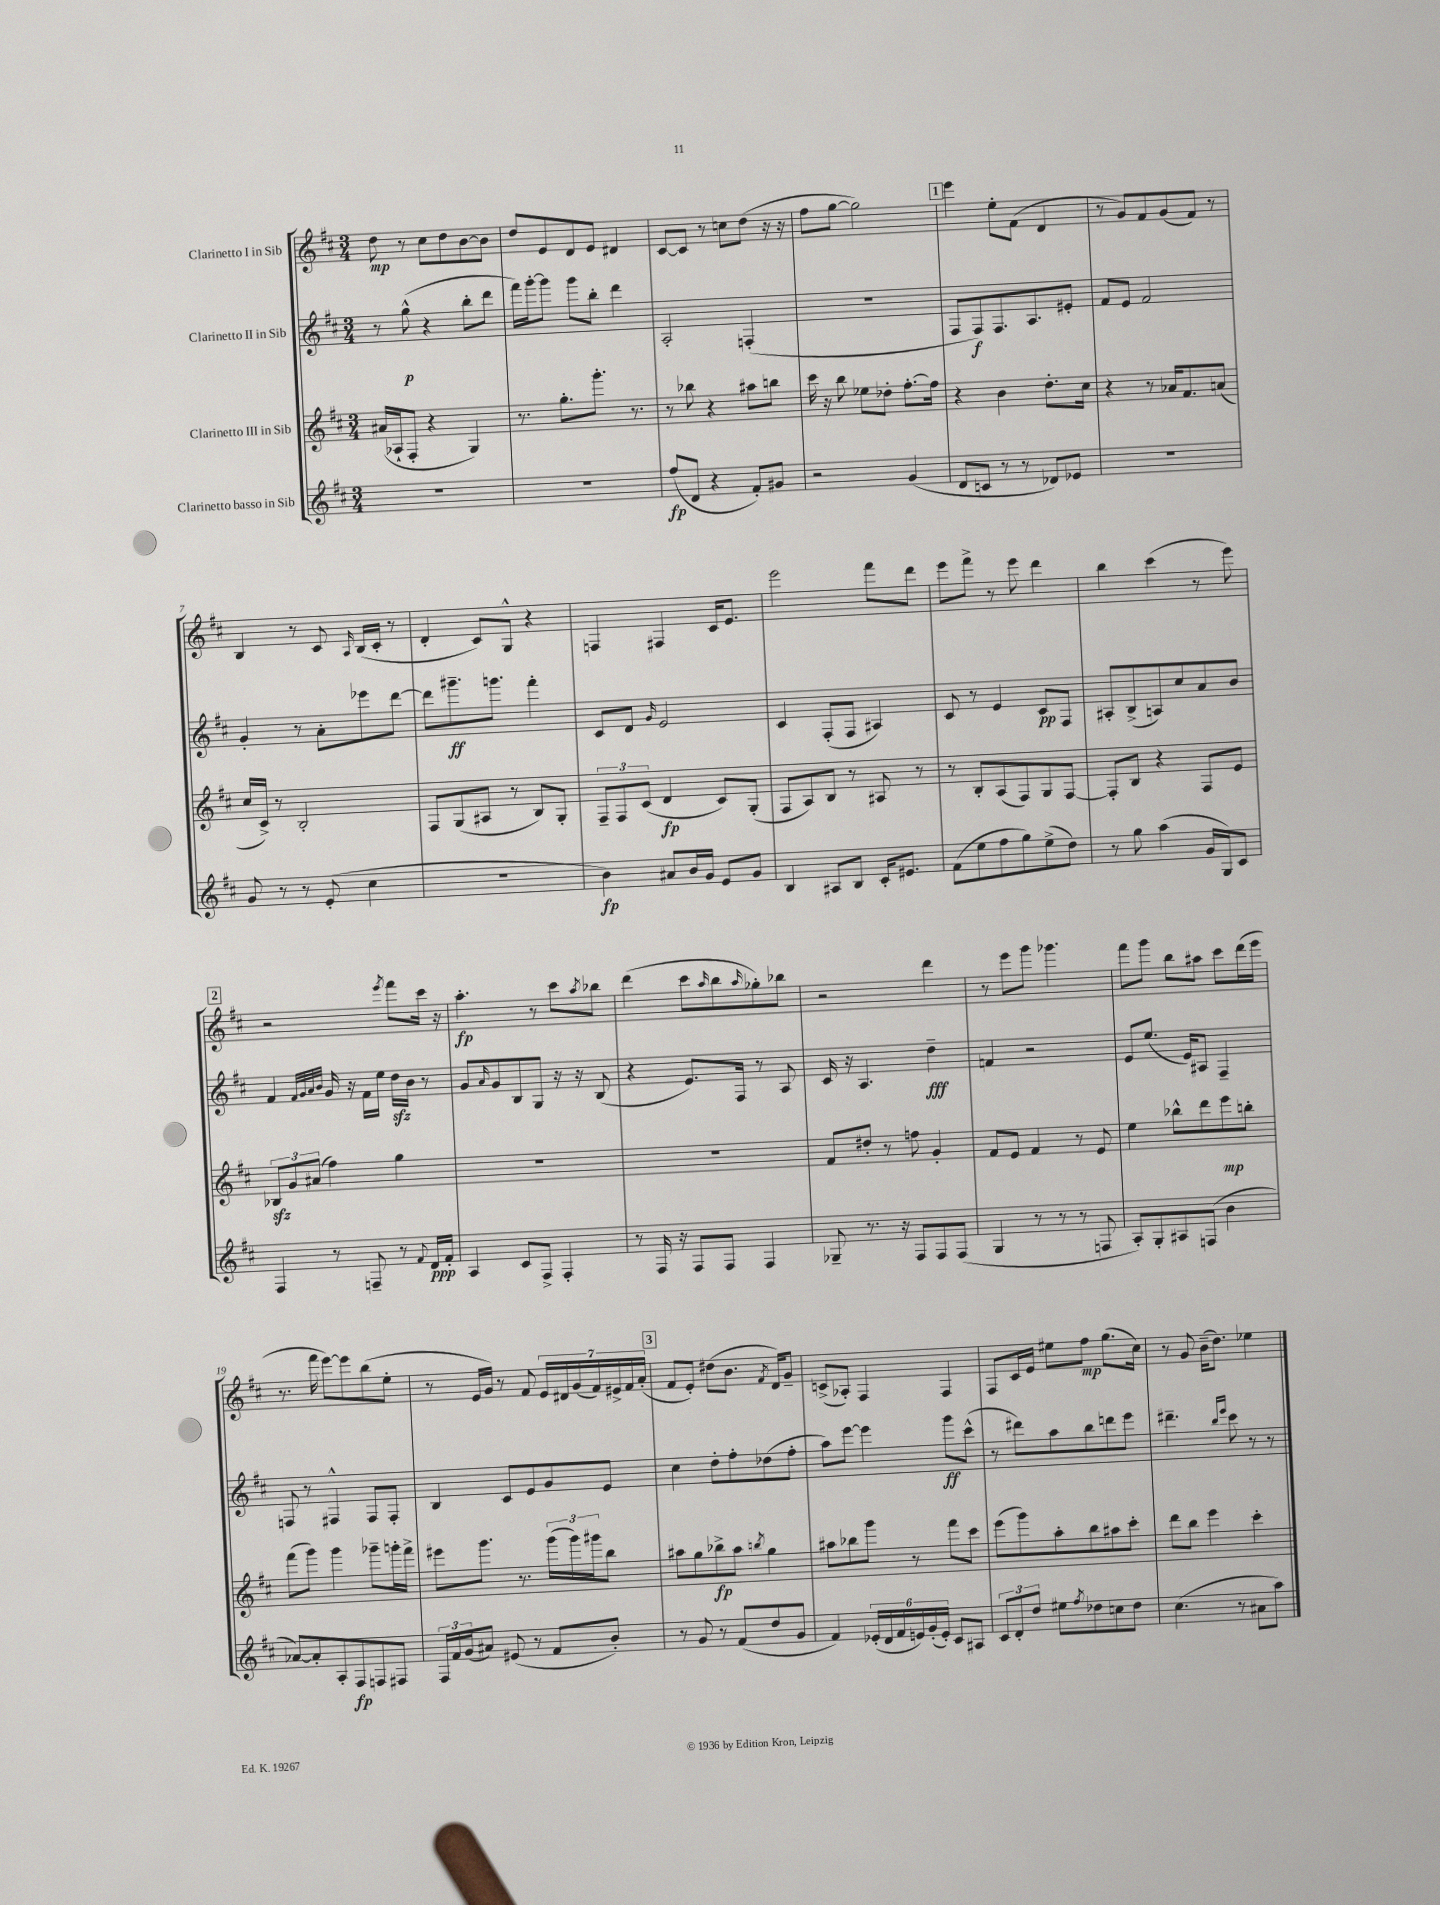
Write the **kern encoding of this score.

**kern	**dynam	**kern	**dynam	**kern	**dynam	**kern	**dynam
*part4	*part4	*part3	*part3	*part2	*part2	*part1	*part1
*staff4	*staff4	*staff3	*staff3	*staff2	*staff2	*staff1	*staff1
*I"Clarinetto basso in Sib	*	*I"Clarinetto III in Sib	*	*I"Clarinetto II in Sib	*	*I"Clarinetto I in Sib	*
*clefG2	*	*clefG2	*	*clefG2	*	*clefG2	*
*k[f#c#]	*	*k[f#c#]	*	*k[f#c#]	*	*k[f#c#]	*
*M3/4	*	*M3/4	*	*M3/4	*	*M3/4	*
=1	=1	=1	=1	=1	=1	=1	=1
2.r	.	(16a#X/LL	.	8r	.	8dd\	mp
.	.	16A-X`/J	.	.	.	.	.
.	.	8F#'/J	.	(8gg^^\	p	8r	.
.	.	4r	.	4r	.	8cc#\L	.
.	.	.	.	.	.	8dd\	.
.	.	4G/)	.	8bb'\L	.	[8b\	.
.	.	.	.	8ddd\J	.	8b\J]	.
=2	=2	=2	=2	=2	=2	=2	=2
2.r	.	8.r	.	16fff#\LL)	.	8dd/L	.
.	.	.	.	[16ggg'\J	.	.	.
.	.	.	.	8ggg\J]	.	8e/	.
.	.	8.gg'\L	.	.	.	.	.
.	.	.	.	8ggg\L	.	8d/	.
.	.	8.ggg'\J	.	8bb'\J	.	8e/J	.
.	.	.	.	4ddd\	.	4d#X/	.
.	.	8.r	.	.	.	.	.
=3	=3	=3	=3	=3	=3	=3	=3
(8ff#/L	fp	8r	.	2A'/	.	[8c#/L	.
8d/J	.	8bb-X\	.	.	.	8c#/J]	.
4r	.	4r	.	.	.	8r	.
.	.	.	.	.	.	8ccn\L	.
8f#'/L)	.	8aa#X\L	.	(4Fn'/	.	(8dd\J	.
8g#X/J	.	8bbn\J	.	.	.	16r	.
.	.	.	.	.	.	16r	.
=4	=4	=4	=4	=4	=4	=4	=4
2r	.	16ccc#\	.	2.r	.	8ff#\L	.
.	.	16r	.	.	.	.	.
.	.	8bb\	.	.	.	[8gg\J	.
.	.	8ee-X\L	.	.	.	2gg\])	.
.	.	8dd-X'\J	.	.	.	.	.
(4g/	.	[8.ff#'\L	.	.	.	.	.
.	.	16ff#\Jk]	.	.	.	.	.
!!LO:REH:place=s1:t=1
=5	=5	=5	=5	=5	=5	=5	=5
8d/L	.	4r	.	8F#/L	.	4eee\	.
8cn/J	.	.	.	8F#/)	f	.	.
8r	.	4b\	.	8.F#/	.	8ee'\L	.
8r	.	.	.	.	.	(8f#\J	.
.	.	.	.	8.A/	.	.	.
8d-X/L)	.	8.dd'\L	.	.	.	4d/	.
8e-X/J	.	.	.	8e#X'/J	.	.	.
.	.	16cc#\Jk	.	.	.	.	.
=6	=6	=6	=6	=6	=6	=6	=6
2.r	.	4r	.	8f#/L	.	8r	.
.	.	.	.	8e/J	.	8g/L)	.
.	.	8r	.	2f#/	.	8f#/	.
.	.	16a-X/KL	.	.	.	(8g/	.
.	.	8.f#/	.	.	.	.	.
.	.	.	.	.	.	8f#/J)	.
.	.	(8an/J	.	.	.	8r	.
!!LO:LB:g=z
=7	=7	=7	=7	=7	=7	=7	=7
8g/	.	16cc#/LL	.	4g'/	.	4B/	.
.	.	16c#^/JJ)	.	.	.	.	.
8r	.	8r	.	.	.	.	.
8r	.	2B'/	.	8r	.	8r	.
(8e'/	.	.	.	8a'\L	.	8c#/	.
.	.	.	.	.	.	16qqA/	.
4cc#\	.	.	.	8eee-X\	.	(16B/LL	.
.	.	.	.	.	.	16c#'/JJ	.
.	.	.	.	[8ddd\J	.	8r	.
=8	=8	=8	=8	=8	=8	=8	=8
2.r	.	8F#/L	.	8ddd\L]	.	4d'/	.
.	.	(8G/	.	8.ggg#X~\	ff	.	.
.	.	8A#X/J	.	.	.	8c#/L)	.
.	.	.	.	8.gggn\J	.	.	.
.	.	8r	.	.	.	8G^^/J	.
.	.	8B/L)	.	4fff#'\	.	4r	.
.	.	8G'/J	.	.	.	.	.
=9	=9	=9	=9	=9	=9	=9	=9
4b\)	fp	12F#~/L	.	8c#/L	.	4Fn/	.
.	.	12F#/	.	.	.	.	.
.	.	.	.	8d/J	.	.	.
.	.	(12c#/J	.	.	.	.	.
.	.	.	.	16qqg/	.	.	.
8a#X/L	.	4d/	fp	2e/	.	4F#X/	.
16b/L	.	.	.	.	.	.	.
16g/JJ	.	.	.	.	.	.	.
8e/L	.	8c#/L)	.	.	.	16c#/KL	.
.	.	.	.	.	.	8.e/J	.
8g/J	.	(8G'/J	.	.	.	.	.
=10	=10	=10	=10	=10	=10	=10	=10
4B/	.	8F#/L	.	4c#/	.	2eee\	.
.	.	8A/)	.	.	.	.	.
8A#X/L	.	8B/J	.	(8F#'/L	.	.	.
8B/J	.	8r	.	8F#/J	.	.	.
16c#'/KL	.	8A#X/	.	4A#X/)	.	8fff#\L	.
8.e#X/J	.	.	.	.	.	.	.
.	.	8r	.	.	.	8ddd\J	.
=11	=11	=11	=11	=11	=11	=11	=11
(8f#\L	.	8r	.	8c#/	.	8eee\L	.
8ee\	.	8B'/L	.	8r	.	8fff#^\J	.
8ff#\	.	(8A/	.	4e/	.	8r	.
8gg\)	.	8F#/)	.	.	.	8eee\	.
(8ee^\	.	8G/	.	8c#/L	pp	4ddd\	.
8dd\J)	.	[8F#/J	.	8F#/J	.	.	.
=12	=12	=12	=12	=12	=12	=12	=12
8r	.	8F#'/L]	.	8A#X'/L	.	4bb\	.
8gg\	.	8B/J	.	(8B^/	.	.	.
(4aa\	.	4r	.	8An/)	.	(4ccc#\	.
.	.	.	.	8cc#/	.	.	.
16g/LL	.	8F#/L	.	8a/	.	8r	.
16G/J)	.	.	.	.	.	.	.
8c#/J	.	8e/J	.	8b/J	.	8eee\)	.
!!LO:LB:g=z
!!LO:REH:place=s1:t=2
=13	=13	=13	=13	=13	=13	=13	=13
4F#/	.	12B-Xzz/L	.	4f#/	.	2r	.
.	.	12g/	.	.	.	.	.
.	.	(12a#X/J	.	.	.	.	.
.	.	.	.	32qqf#/LLL	.	.	.
.	.	.	.	32qqg/	.	.	.
.	.	.	.	32qqa/	.	.	.
.	.	.	.	32qqb/JJJ	.	.	.
8r	.	4ff#\)	.	16g/	.	.	.
.	.	.	.	16r	.	.	.
8Fn~/	.	.	.	16f#\LL	.	.	.
.	.	.	.	16ee\JJ	.	.	.
.	.	.	.	.	.	8qeee/	.
8r	.	4gg\	.	16ddzz\LL	.	8fff#\L	.
.	.	.	.	16b\JJ	.	.	.
8qqf#/	.	.	.	.	.	.	.
16d/LL	ppp	.	.	8r	.	16ccc#\Jk	.
16f#'/JJ	.	.	.	.	.	16r	.
=14	=14	=14	=14	=14	=14	=14	=14
4A/	.	2.r	.	8g/L	.	4.aa'\	fp
.	.	.	.	16qqa/	.	.	.
.	.	.	.	8g/	.	.	.
8c#/L	.	.	.	8B/	.	.	.
8F#^/J	.	.	.	8G/J	.	8r	.
4F#'/	.	.	.	16r	.	8ccc#\L	.
.	.	.	.	16r	.	.	.
.	.	.	.	.	.	8qaa/	.
.	.	.	.	(8B/	.	8bb-X\J	.
=15	=15	=15	=15	=15	=15	=15	=15
8r	.	2.r	.	4r	.	(4ddd\	.
16F#/	.	.	.	.	.	.	.
16r	.	.	.	.	.	.	.
8F#/L	.	.	.	8.e/L)	.	8ccc#\L	.
.	.	.	.	.	.	16qqaa/	.
8F#/J	.	.	.	.	.	8bb\	.
.	.	.	.	16F#/Jk	.	.	.
.	.	.	.	.	.	16qqaa/	.
4F#/	.	.	.	8r	.	8gg-X'\)	.
.	.	.	.	8A/	.	8bb-X\J	.
=16	=16	=16	=16	=16	=16	=16	=16
8G-X~/	.	8f#/L	.	16c#/	.	2r	.
.	.	.	.	16r	.	.	.
8.r	.	8dd#X'/J	.	4.A/	.	.	.
.	.	8r	.	.	.	.	.
16r	.	.	.	.	.	.	.
8F#/L	.	8ffn\	.	.	.	.	.
8F#/	.	4g'/	.	4dd~\	fff	4ddd\	.
(8F#/J	.	.	.	.	.	.	.
=17	=17	=17	=17	=17	=17	=17	=17
4G/	.	8f#/L	.	4fn/	.	8r	.
.	.	8e/J	.	.	.	8eee\L	.
8r	.	4f#/	.	2r	.	8ggg\J	.
8r	.	.	.	.	.	4.ggg-X\	.
8r	.	8r	.	.	.	.	.
8Fn/	.	8e/	.	.	.	.	.
=18	=18	=18	=18	=18	=18	=18	=18
8A'/L)	.	4ee\	.	8e/L	.	8fff#\L	.
8G'/	.	.	.	(8.ee/J	.	8ggg\J	.
8A#X/	.	8bb-X^^\L	.	.	.	8bb\L	.
.	.	.	.	16e/KL)	.	.	.
(8Fn/J	.	8ddd\	.	8A#X/J	.	8aa#X\J	.
4b\	.	8eee\	mp	4F#~/	.	8ccc#\L	.
.	.	8bbn'\J	.	.	.	(16ddd\L	.
.	.	.	.	.	.	16eee\JJ	.
!!LO:LB:g=z
=19	=19	=19	=19	=19	=19	=19	=19
[8a-X/L)	.	(8fff#\L	.	8Fn/	.	8.r	.
8a-'/]	.	8ggg\J)	.	8r	.	.	.
.	.	.	.	.	.	16fff#\	.
8A'/	.	4ggg\	.	4F#X^^/	.	[8eee\L)	.
8F#/	fp	.	.	.	.	8eee\]	.
8Fn/	.	8ggg-X~\L	.	8F#/L	.	(8bb\	.
8F#X/J	.	16gggn'\L	.	8F#'/J	.	8ee'\J	.
.	.	16fff#^\JJ	.	.	.	.	.
=20	=20	=20	=20	=20	=20	=20	=20
24F#/LL	.	8eee#X\L	.	4B/	.	8r	.
24f#/	.	.	.	.	.	.	.
(24g/J	.	.	.	.	.	.	.
8a#X/J)	.	8.ggg\J	.	.	.	16e/LL	.
.	.	.	.	.	.	16g/JJ)	.
(8e#X/	.	.	.	8c#/L	.	8r	.
.	.	8.r	.	.	.	.	.
8r	.	.	.	8e/	.	8f#/	.
8f#/L	.	(24ggg\LL	.	8g/	.	28e/LL	.
.	.	.	.	.	.	28d#X/	.
.	.	24ggg\)	.	.	.	.	.
.	.	.	.	.	.	(28g/	.
.	.	24ggg#X\J	.	.	.	.	.
.	.	.	.	.	.	28f#/)	.
8b'/J)	.	8bb\J	.	8e/J	.	.	.
.	.	.	.	.	.	28e#X^/	.
.	.	.	.	.	.	28f#/	.
.	.	.	.	.	.	(28a'/JJ	.
!!LO:REH:place=s1:t=3
=21	=21	=21	=21	=21	=21	=21	=21
8r	.	8aa#X\L	.	4cc#\	.	8f#/L	.
8g/	.	8gg\	.	.	.	8e'/J)	.
8r	.	8bb-X^\	fp	8dd'\L	.	(8dd#X\L	.
(8f#/L	.	8aa#\J	.	8ff#'\	.	8.b\J	.
.	.	8qbbn/	.	.	.	.	.
8dd/	.	4gg\	.	(8dd-X\	.	.	.
.	.	.	.	.	.	8qf#/	.
.	.	.	.	.	.	16d/KL)	.
8g/J	.	.	.	8ff#'\J	.	8g~/J	.
=22	=22	=22	=22	=22	=22	=22	=22
4f#/)	.	8aa#X\L	.	8aa\L)	.	(8cn^/L	.
.	.	8bb-X\	.	[8eee\J	.	8A-X'/J)	.
(24e-X'/LL	.	8ggg\J	.	4eee\]	.	4F#/	.
24d/	.	.	.	.	.	.	.
24f#/	.	.	.	.	.	.	.
24en/)	.	8r	.	.	.	.	.
(24g'/	.	.	.	.	.	.	.
24e'/JJ)	.	.	.	.	.	.	.
8c#/L	.	8fff#\L	.	8ggg\L	ff	4F#/	.
8A#X/J	.	8ccc#\J	.	(8ccc#^^\J	.	.	.
=23	=23	=23	=23	=23	=23	=23	=23
12c#/L	.	(8eee\L	.	8r	.	8F#/L	.
12d'/	.	.	.	.	.	.	.
.	.	8ggg\)	.	8ddd#X\L)	.	16c#/L	.
12dd/J	.	.	.	.	.	.	.
.	.	.	.	.	.	16e/JJ	.
8ee#X\L	.	8aa'\	.	8aa\	.	8ee#X\L	.
8qff#/	.	.	.	.	.	.	.
8dd-X\	.	8bb\	.	8bb\	.	8ff#\J	mp
8ccn\	.	8aa#X\	.	8dddn\	.	(8.gg\L	.
8dd-\J	.	8ccc#'\J	.	8eee\J	.	.	.
.	.	.	.	.	.	16cc#\Jk)	.
=24	=24	=24	=24	=24	=24	=24	=24
(4.cc#\	.	8ddd\L	.	4.ddd#X~\	.	8r	.
.	.	8bb\J	.	.	.	8g/	.
.	.	4eee\	.	.	.	(16b~\KL	.
.	.	.	.	.	.	8.dd\J)	.
.	.	.	.	16qqbb/LL	.	.	.
.	.	.	.	16qqeee/JJ	.	.	.
8r	.	.	.	8ccc#\	.	.	.
8a#X\L	.	4ccc#'\	.	8r	.	4ee-X\	.
8aa\J)	.	.	.	8r	.	.	.
==	==	==	==	==	==	==	==
*-	*-	*-	*-	*-	*-	*-	*-
